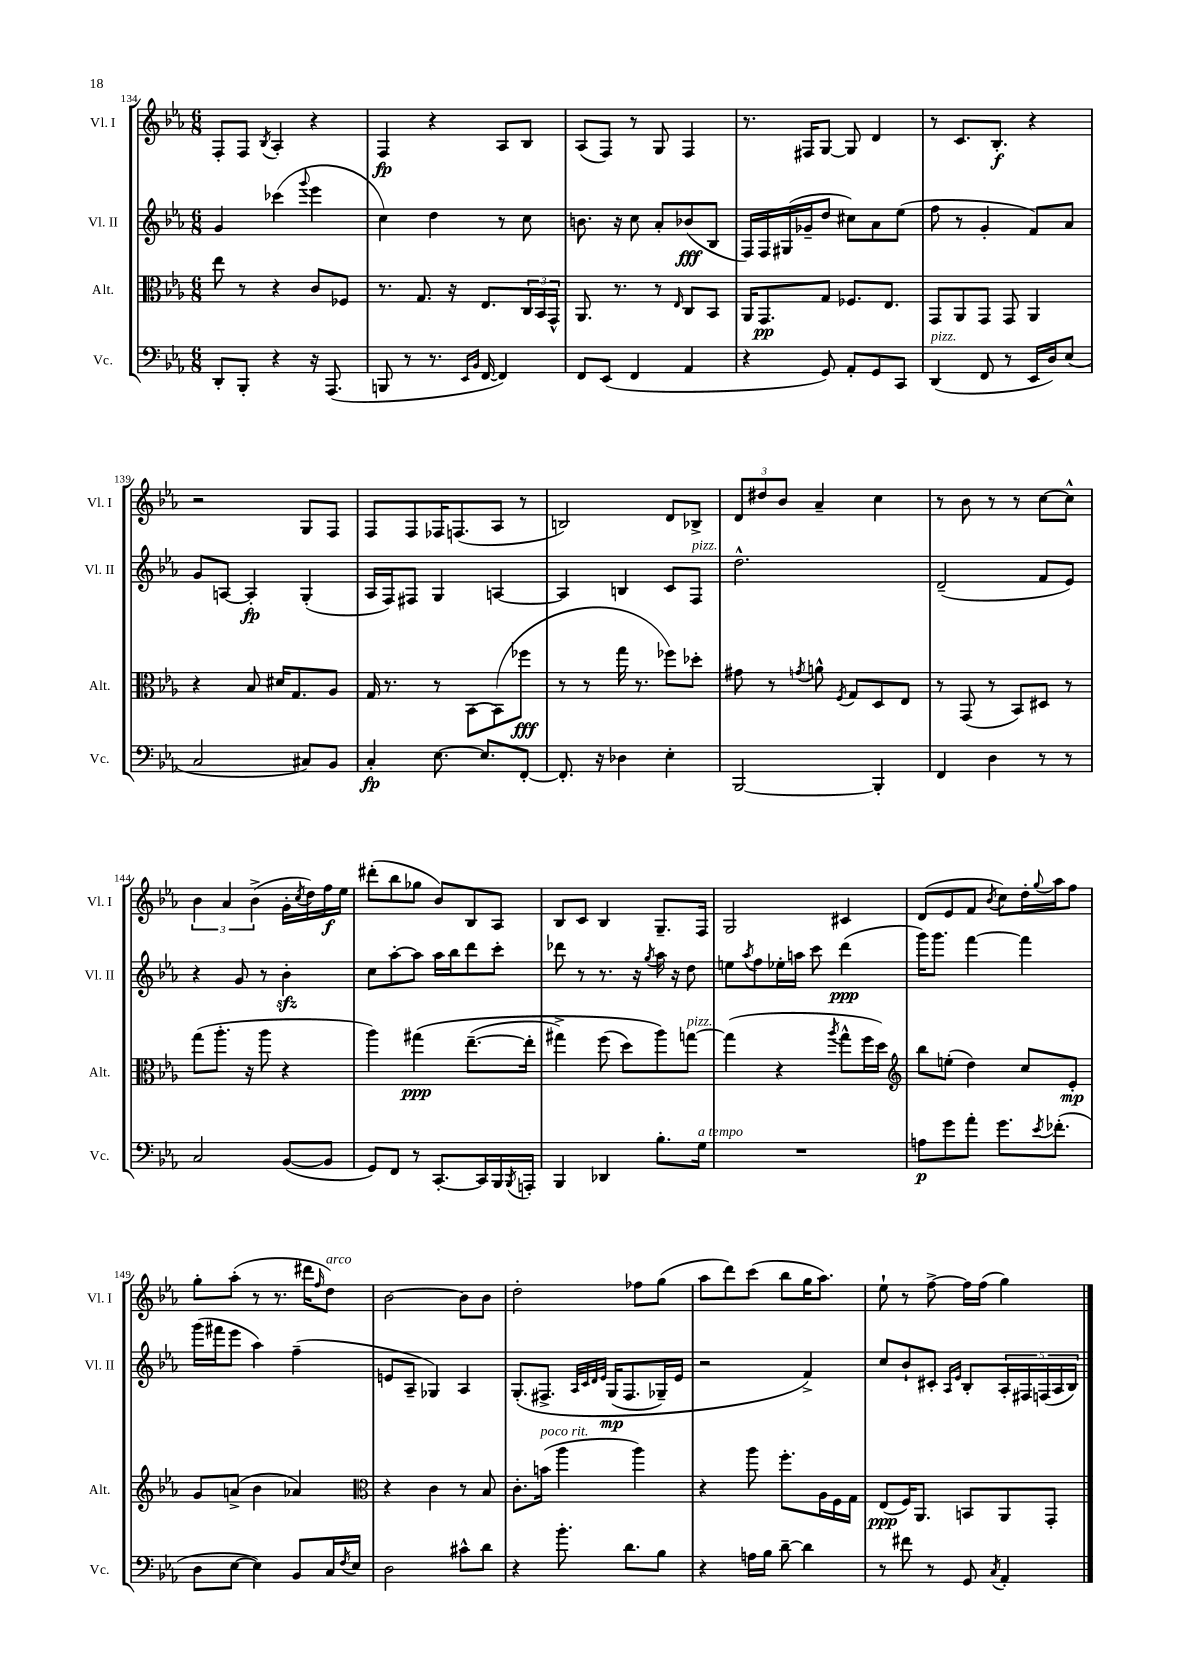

**kern	**dynam	**kern	**dynam	**kern	**dynam	**kern	**dynam
*part4	*part4	*part3	*part3	*part2	*part2	*part1	*part1
*staff4	*staff4	*staff3	*staff3	*staff2	*staff2	*staff1	*staff1
*I"Vc.	*	*I"Alt.	*	*I"Vl. II	*	*I"Vl. I	*
*I'Vc.	*	*I'Alt.	*	*I'Vl. II	*	*I'Vl. I	*
*clefF4	*	*clefC3	*	*clefG2	*	*clefG2	*
*k[b-e-a-]	*	*k[b-e-a-]	*	*k[b-e-a-]	*	*k[b-e-a-]	*
*M6/8	*	*M6/8	*	*M6/8	*	*M6/8	*
=134	=134	=134	=134	=134	=134	=134	=134
8DD'/L	.	8ee-\	.	4g/	.	8F'/L	.
8BBB-'/J	.	8r	.	.	.	8F/J	.
.	.	.	.	.	.	8qB-/	.
4r	.	4r	.	(4ccc-X\	.	4A-'/	.
.	.	.	.	8qqggg/	.	.	.
16r	.	8c/L	.	4eee-\	.	4r	.
(8.AAA-/	.	.	.	.	.	.	.
.	.	8F-X/J	.	.	.	.	.
=135	=135	=135	=135	=135	=135	=135	=135
8BBBn/	.	8.r	.	4cc\)	.	4F/	fp
8r	.	.	.	.	.	.	.
.	.	8.G/	.	.	.	.	.
8.r	.	.	.	4dd\	.	4r	.
.	.	16r	.	.	.	.	.
16qqEE-/LL	.	.	.	.	.	.	.
16qqBB-/JJ	.	.	.	.	.	.	.
[16FF/	.	8.E-/L	.	.	.	.	.
4FF/])	.	.	.	8r	.	8A-/L	.
.	.	24C/L	.	8cc\	.	8B-/J	.
.	.	24BB-/	.	.	.	.	.
.	.	24GG^^/JJ	.	.	.	.	.
=136	=136	=136	=136	=136	=136	=136	=136
8FF/L	.	8.AA-/	.	8.bn\	.	(8A-/L	.
(8EE-/J	.	.	.	.	.	8F/J)	.
.	.	8.r	.	16r	.	.	.
4FF/	.	.	.	8cc\	.	8r	.
.	.	8r	.	8a-'/L	.	8G/	.
.	.	16qqE-/	.	.	.	.	.
4AA-/	.	8C/L	.	(8b-X/	fff	4F/	.
.	.	8BB-/J	.	8B-/J	.	.	.
=137	=137	=137	=137	=137	=137	=137	=137
4r	.	16AA-/KL	.	16F/LL)	.	8.r	.
.	.	8.GG/	pp	16F/	.	.	.
.	.	.	.	(16G#X/	.	.	.
.	.	.	.	16g-X~/J	.	16F#X/KL	.
8GG/)	.	8G/J	.	8dd/J	.	[8G/J	.
8AA-'/L	.	8.F-X/L	.	8cc#X\L)	.	8G/]	.
8GG/	.	.	.	8a-\	.	4d/	.
.	.	8.E-/J	.	.	.	.	.
8CC/J	.	.	.	(8ee-\J	.	.	.
=138	=138	=138	=138	=138	=138	=138	=138
!LO:TX:a:i:t=pizz.	!	!	!	!	!	!	!
(4DD/	.	8GG/L	.	8ff\	.	8r	.
.	.	8AA-/	.	8r	.	8.c/L	.
8FF/	.	8GG/J	.	4g'/	.	.	.
.	.	.	.	.	.	8.B-'/J	f
8r	.	8GG/	.	.	.	.	.
16EE-/LL	.	4AA-/	.	8f/L)	.	4r	.
16D/J)	.	.	.	.	.	.	.
(8E-/J	.	.	.	8a-/J	.	.	.
!!LO:LB:g=z
=139	=139	=139	=139	=139	=139	=139	=139
2C/	.	4r	.	8g/L	.	2r	.
.	.	.	.	[8An/J	.	.	.
.	.	8B-/	.	4A'/]	fp	.	.
.	.	16d#X/KL	.	.	.	.	.
.	.	8.G/	.	.	.	.	.
8C#X/L)	.	.	.	(4G'/	.	8G/L	.
8BB-/J	.	8A-/J	.	.	.	8F/J	.
=140	=140	=140	=140	=140	=140	=140	=140
4C'/	fp	16G/	.	16A-/LL	.	8F/L	.
.	.	8.r	.	16F/J)	.	.	.
.	.	.	.	8F#X/J	.	8F/	.
[8.E-\	.	8r	.	4G/	.	16F-X/K	.
.	.	.	.	.	.	(8.Fn/	.
.	.	[8BB-\L	.	.	.	.	.
8.E-/L]	.	.	.	.	.	.	.
.	.	(8BB-\]	.	[4An/	.	8A-/J	.
[8FF'/J	.	8ff-X\J	fff	.	.	8r	.
=141	=141	=141	=141	=141	=141	=141	=141
8.FF'/]	.	8r	.	4A/]	.	2Bn/)	.
.	.	8r	.	.	.	.	.
16r	.	.	.	.	.	.	.
4D-X\	.	16gg\	.	4Bn/	.	.	.
.	.	8.r	.	.	.	.	.
4E-'\	.	8ff-X\L)	.	8c/L	.	8d/L	.
!	!	!	!	!LO:TX:a:i:t=pizz.	!	!	!
.	.	8dd-X'\J	.	8F/J	.	8B-X^/J	.
=142	=142	=142	=142	=142	=142	=142	=142
[2BBB-/	.	8g#X\	.	2.dd^^\	.	12d/L	.
.	.	.	.	.	.	12dd#X/	.
.	.	8r	.	.	.	.	.
.	.	.	.	.	.	12b-/J	.
.	.	8qgn/	.	.	.	.	.
.	.	8an^^\	.	.	.	4a-~/	.
.	.	8qF/	.	.	.	.	.
.	.	8G/L	.	.	.	.	.
4BBB-'/]	.	8D/	.	.	.	4cc\	.
.	.	8E-/J	.	.	.	.	.
=143	=143	=143	=143	=143	=143	=143	=143
4FF/	.	8r	.	(2d~/	.	8r	.
.	.	(8GG/	.	.	.	8b-\	.
4D\	.	8r	.	.	.	8r	.
.	.	8BB-/L)	.	.	.	8r	.
8r	.	8D#X/J	.	8f/L	.	[8cc\L	.
8r	.	8r	.	8e-/J)	.	8cc^^\J]	.
!!LO:LB:g=z
=144	=144	=144	=144	=144	=144	=144	=144
2C/	.	(8gg\L	.	4r	.	6b-\	.
.	.	8.aa-'\J	.	.	.	.	.
.	.	.	.	.	.	6a-/	.
.	.	.	.	8g/	.	.	.
.	.	16r	.	.	.	.	.
.	.	.	.	.	.	(6b-^\	.
.	.	8aa-\	.	8r	.	.	.
([8BB-/L	.	4r	.	4b-zz'\	.	16g'\LL	.
.	.	.	.	.	.	8qcc/	.
.	.	.	.	.	.	16dd\)	.
8BB-/J]	.	.	.	.	.	16ff\	f
.	.	.	.	.	.	16ee-\JJ	.
=145	=145	=145	=145	=145	=145	=145	=145
8GG/L)	.	4aa-\)	.	8cc\L	.	(8ddd#X'\L	.
8FF/J	.	.	.	[8aa-'\	.	8bb-\	.
8r	.	(4gg#X\	ppp	8aa-\J]	.	8gg-X\J	.
[8.CC'/L	.	.	.	16aa-\LL	.	8b-/L)	.
.	.	.	.	16bb-\J	.	.	.
.	.	([8.ee-~\L	.	8ddd\	.	8B-/	.
16CC/L]	.	.	.	.	.	.	.
16BBB-/	.	.	.	8ccc'\J	.	8A-/J	.
8qBBB-/	.	.	.	.	.	.	.
16AAAn'/JJ	.	16ee-'\Jk]	.	.	.	.	.
=146	=146	=146	=146	=146	=146	=146	=146
4BBB-/	.	4gg#X^\)	.	8ddd-X\	.	8B-/L	.
.	.	.	.	8r	.	8c/J	.
4DD-X/	.	(8ff\	.	8.r	.	4B-/	.
.	.	8dd\L)	.	.	.	.	.
.	.	.	.	16r	.	.	.
.	.	.	.	8qgg/	.	.	.
8.B-'\L	.	8aa-\)	.	16aa-\	.	8.G~/L	.
.	.	.	.	16r	.	.	.
!	!	!LO:TX:a:i:t=pizz.	!	!	!	!	!
.	.	[8ggn\J	.	8dd\	.	.	.
!LO:TX:a:i:t=a tempo	!	!	!	!	!	!	!
16G\Jk	.	.	.	.	.	16F/Jk	.
=147	=147	=147	=147	=147	=147	=147	=147
2.r	.	(4gg\]	.	8een\L	.	2G/	.
.	.	.	.	8qaa-/	.	.	.
.	.	.	.	8ff\	.	.	.
.	.	4r	.	16ee-X'\L	.	.	.
.	.	.	.	16aan\JJ	.	.	.
.	.	.	.	8ccc\	.	.	.
.	.	8qaa-/	.	.	.	.	.
.	.	8gg^^\L	.	(4ddd\	ppp	4c#X/	.
.	.	16ff\L	.	.	.	.	.
.	.	16dd\JJ)	.	.	.	.	.
=148	=148	=148	=148	=148	=148	=148	=148
*	*	*clefG2	*	*	*	*	*
8An\L	p	8bb-\L	.	16ggg\KL)	.	(8d/L	.
.	.	.	.	8.ggg\J	.	.	.
8g\	.	(8een'\J	.	.	.	8e-/	.
8a-'\J	.	4dd\)	.	[4fff\	.	8f/J	.
.	.	.	.	.	.	8qb-/	.
8.g\L	.	.	.	.	.	8cc\L)	.
.	.	8cc/L	.	4fff\]	.	16dd'\L	.
8qe-/	.	.	.	.	.	8qqgg/	.
(8.f-X'\J	.	.	.	.	.	16aa-\J	.
.	.	8e-'/J	mp	.	.	8ff\J	.
!!LO:LB:g=z
=149	=149	=149	=149	=149	=149	=149	=149
8D\L	.	8g/L	.	(16ggg\LL	.	8gg'\L	.
.	.	.	.	16fff#X\J	.	.	.
[8E-\J	.	(8an^/J	.	8eee-\J	.	(8aa-'\J	.
4E-\])	.	4b-\	.	4aa-\)	.	8r	.
.	.	.	.	.	.	8.r	.
8BB-/L	.	4a-X/)	.	(4ff~\	.	.	.
.	.	.	.	.	.	16ddd#X\KL	.
.	.	.	.	.	.	16qqff/	.
!	!	!	!	!	!	!LO:TX:a:i:t=arco	!
16C/L	.	.	.	.	.	8dd\J)	.
8qF/	.	.	.	.	.	.	.
16E-/JJ	.	.	.	.	.	.	.
=150	=150	=150	=150	=150	=150	=150	=150
*	*	*clefC3	*	*	*	*	*
2D\	.	4r	.	8en/L	.	[2b-\	.
.	.	.	.	8A-~/J	.	.	.
.	.	4c\	.	4G-X/)	.	.	.
8c#X^^\L	.	8r	.	4A-/	.	8b-\L]	.
8d\J	.	8B-/	.	.	.	8b-\J	.
=151	=151	=151	=151	=151	=151	=151	=151
4r	.	8.c'\L	.	(8.G'/L	.	2dd'\	.
!	!	!LO:TX:a:i:t=poco rit.	!	!	!	!	!
.	.	(16bn\Jk	.	8.F#X^/J	.	.	.
8.b-'\	.	4aa-\	.	.	.	.	.
.	.	.	.	32qqA-/LLL	.	.	.
.	.	.	.	32qqc/	.	.	.
.	.	.	.	32qqd/	.	.	.
.	.	.	.	32qqe-/JJJ	.	.	.
.	.	.	.	(16G/KL	mp	.	.
8.d\L	.	.	.	8.F#/	.	.	.
.	.	4aa-\)	.	.	.	8ff-X\L	.
8B-\J	.	.	.	16G-X~/L)	.	(8gg\J	.
.	.	.	.	16e-/JJ	.	.	.
=152	=152	=152	=152	=152	=152	=152	=152
4r	.	4r	.	2r	.	8aa-\L	.
.	.	.	.	.	.	8ddd\)	.
16An\LL	.	8aa-\	.	.	.	(8ccc\J	.
16B-\JJ	.	.	.	.	.	.	.
[8d~\	.	8.ff'\L	.	.	.	8bb-\L	.
4d\]	.	.	.	4f^/)	.	16gg\K	.
.	.	16A-\L	.	.	.	8.aa-\J)	.
.	.	16F\	.	.	.	.	.
.	.	16G\JJ	.	.	.	.	.
=153	=153	=153	=153	=153	=153	=153	=153
8r	.	(8E-/L	ppp	8cc/L	.	8ee-`\	.
8f#X\	.	16F/K)	.	8b-`/	.	8r	.
.	.	8.AA-/J	.	.	.	.	.
8r	.	.	.	8c#X'/J	.	[8ff^\	.
.	.	.	.	16qqA-/LL	.	.	.
.	.	.	.	16qqe-/JJ	.	.	.
8GG/	.	8BBn/L	.	8B-'/L	.	16ff\LL]	.
.	.	.	.	.	.	(16ff\JJ	.
8qC/	.	.	.	.	.	.	.
4AA-'/	.	8AA-/	.	20A-'/L	.	4gg\)	.
.	.	.	.	20F#X/	.	.	.
.	.	.	.	(20Fn/	.	.	.
.	.	8GG'/J	.	.	.	.	.
.	.	.	.	20A-/	.	.	.
.	.	.	.	20B-/JJ)	.	.	.
==	==	==	==	==	==	==	==
*-	*-	*-	*-	*-	*-	*-	*-
